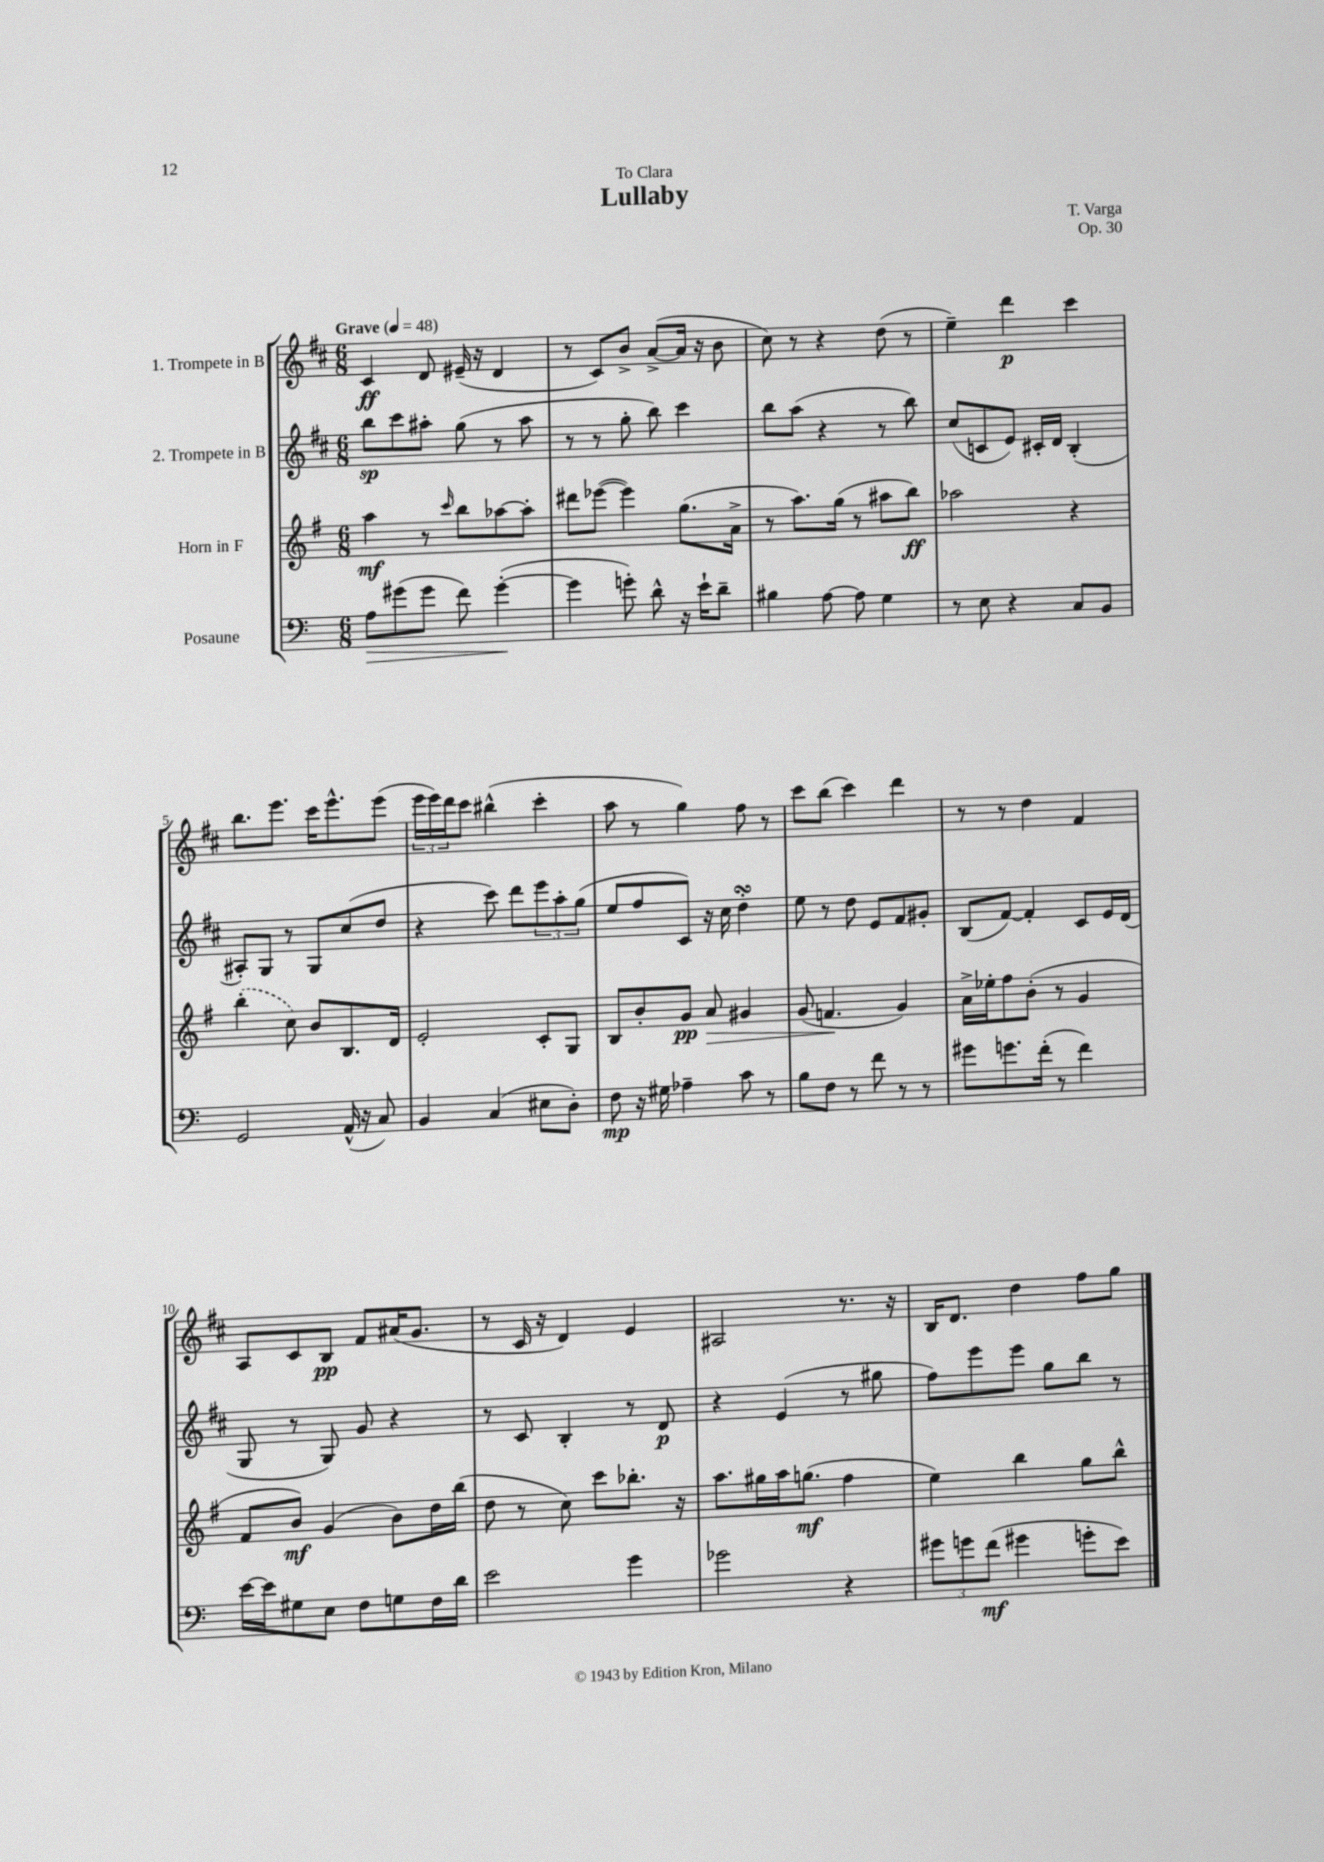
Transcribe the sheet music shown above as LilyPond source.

\header { title = "Lullaby" composer = "T. Varga" dedication = "To Clara" opus = "Op. 30" }
<<
\new StaffGroup <<
\new Staff = "s0" \with { instrumentName = "1. Trompete in B" } {
    \clef treble \key d \major \numericTimeSignature \time 6/8 \tempo "Grave" 4 = 48
    cis'4\ff d'8 eis'16--( r16 d'4 |
    r8 cis'8) b'8-> a'8~->( a'16 r16 b'8 |
    cis''8) r8 r4 d''8( r8 |
    e''4--) d'''4\p cis'''4 |
    b''8. e'''8. cis'''16 e'''8.-^ e'''8( |
    \tuplet 3/2 { e'''16 e'''16) d'''16 } cis'''8 bis''4-^( cis'''4-. |
    a''8 r8 g''4) fis''8 r8 |
    cis'''8 b''8( cis'''4) d'''4 |
    r8 r8 d''4 fis'4 |
    a8 cis'8 b8\pp fis'8 ais'16( g'8. |
    r8 cis'16 r16 d'4) e'4 |
    ais2 r8. r16 |
    b16 d'8. d''4 fis''8 g''8 \bar "|." |
}
\new Staff = "s1" \with { instrumentName = "2. Trompete in B" } {
    \clef treble \key d \major \numericTimeSignature \time 6/8
    b''8\sp cis'''8 ais''8-. g''8( r8 ais''8 |
    r8 r8 g''8-. b''8) cis'''4 |
    b''8 a''8( r4 r8 b''8) |
    cis''8( c'8 e'8) cis'16-. d'16 b4-.( |
    ais8-.) g8 r8 g8 cis''8( d''8 |
    r4 cis'''8) d'''8 \tuplet 3/2 { e'''8 a''8-. g''8( } |
    e''8 fis''8 cis'8) r16 cis''16 d''4-.\turn |
    e''8 r8 d''8 e'8 fis'8 gis'8-. |
    b8( fis'8~) fis'4-. cis'8 e'16 d'16( |
    g8 r8 g8) g'8 r4 |
    r8 cis'8 b4-. r8 d'8\p |
    r4 e'4( r8 gis''8 |
    fis''8) e'''8 e'''8 g''8 b''8 r8 \bar "|." |
}
\new Staff = "s2" \with { instrumentName = "Horn in F" } {
    \clef treble \key g \major \numericTimeSignature \time 6/8
    a''4\mf r8 \grace { c'''16 } b''8 aes''8~ aes''8-. |
    dis'''8 ees'''8~( ees'''4) g''8.( a'16-> |
    r8 a''8.) g''16( r8 ais''8 b''8\ff) |
    aes''2 r4 |
    \once \slurDashed b''4-.( c''8) b'8 b8. d'16 |
    e'2-. c'8-. g8 |
    b8 b'8-. g'8\pp a'8\> gis'4 |
    g'8( f'4.\! g'4) |
    a'16-> ees''16-. fis''8 b'8-.( r8 g'4 |
    fis'8 b'8\mf) g'4( b'8) d''16 b''16( |
    d''8 r8 c''8) c'''8 bes''8.-. r16 |
    a''8. gis''16 a''16 g''8.\mf( fis''4 |
    e''4) b''4 g''8 b''8-^ \bar "|." |
}
\new Staff = "s3" \with { instrumentName = "Posaune" } {
    \clef bass \key c \major \numericTimeSignature \time 6/8
    a8\> gis'8( gis'8 f'8) gis'4~-.\!( |
    gis'4 g'8-.) d'8-^ r16 e'16-! d'8-- |
    bis4 a8~ a8 g4 |
    r8 e8 r4 c8 b,8 |
    g,2 a,16-^( r16 c8) |
    b,4 c4( eis8 d8-.) |
    f8\mp r16 gis16 aes4-- c'8 r8 |
    b8 f8 r8 f'8 r8 r8 |
    gis'8 g'8. f'16-.( r8 f'4) |
    e'16~ e'16 gis8 e8 f8 g8 f16 d'16 |
    e'2 g'4 |
    ges'2 r4 |
    \tuplet 3/2 { gis'8 g'8 f'8\mf( } gis'4 g'8-. e'8) \bar "|." |
}
>>
>>
